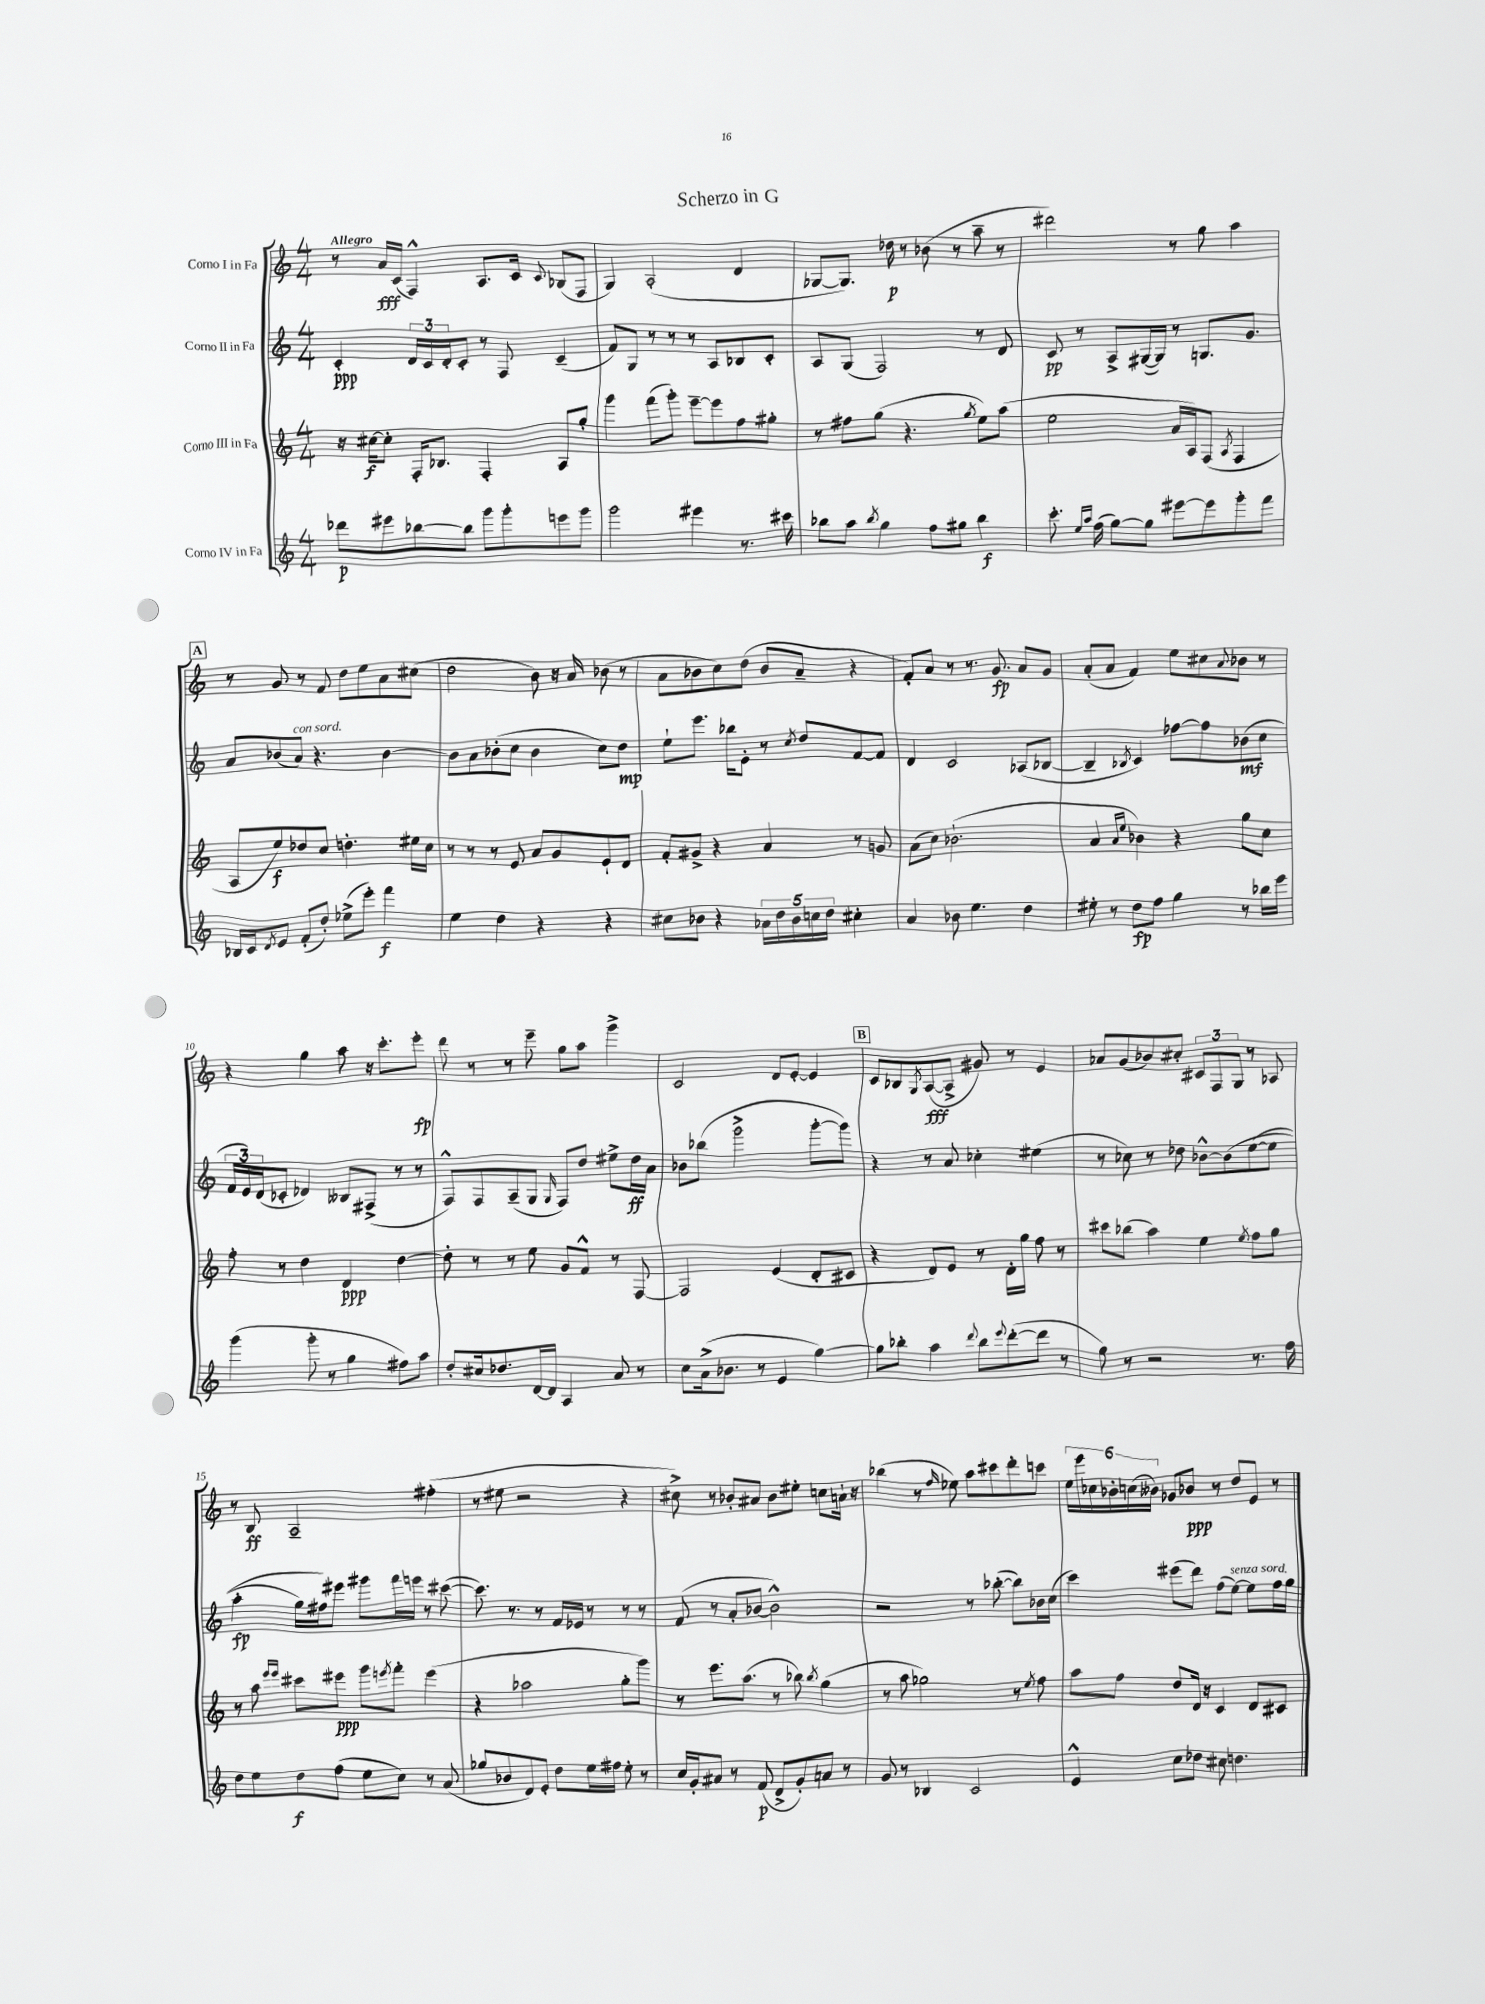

**kern	**dynam	**kern	**dynam	**kern	**dynam	**kern	**dynam
*part4	*part4	*part3	*part3	*part2	*part2	*part1	*part1
*staff4	*staff4	*staff3	*staff3	*staff2	*staff2	*staff1	*staff1
*I"Corno IV in Fa	*	*I"Corno III in Fa	*	*I"Corno II in Fa	*	*I"Corno I in Fa	*
*clefG2	*	*clefG2	*	*clefG2	*	*clefG2	*
*k[]	*	*k[]	*	*k[]	*	*k[]	*
*M4/4	*	*M4/4	*	*M4/4	*	*M4/4	*
=1	=1	=1	=1	=1	=1	=1	=1
!	!	!	!	!	!	!LO:TX:a:B:t=Allegro	!
8ddd-X\L	p	16r	.	4c'/	ppp	8r	.
.	.	[16cc#X\KL	f	.	.	.	.
8eee#X\	.	8cc#'\J]	.	.	.	16a/LL	fff
.	.	.	.	.	.	(16c/JJ	.
[8bb-X\	.	16F'/KL	.	24d/LL	.	4F^^/)	.
.	.	.	.	24c/	.	.	.
.	.	8.B-X/J	.	.	.	.	.
.	.	.	.	24d'/J	.	.	.
8bb-\J]	.	.	.	8c'/J	.	.	.
8ggg\L	.	4F'/	.	8r	.	8.A/L	.
8ggg'\	.	.	.	8F/	.	.	.
.	.	.	.	.	.	16c/Jk	.
.	.	.	.	.	.	8qqc/	.
8eeen\	.	8A/L	.	(4c~/	.	(8B-X/L	.
8ggg\J	.	8gg'/J	.	.	.	8F/J	.
=2	=2	=2	=2	=2	=2	=2	=2
2ggg\	.	4ggg\	.	8f/L)	.	4G/)	.
.	.	.	.	8G/J	.	.	.
.	.	(8fff\L	.	8r	.	(2A'/	.
.	.	8ggg'\J)	.	8r	.	.	.
4eee#X\	.	[8eee~\L	.	8r	.	.	.
.	.	8eee\]	.	8A/L	.	.	.
8.r	.	8ff\	.	8B-X/	.	4d/	.
.	.	8gg#X'\J	.	8c'/J	.	.	.
16ccc#X\	.	.	.	.	.	.	.
=3	=3	=3	=3	=3	=3	=3	=3
8bb-X\L	.	8r	.	8A/L	.	[8G-X/L	.
8aa\J	.	8ff#X\L	.	(8G/J	.	8.G-/J])	.
8qbb-/	.	.	.	.	.	.	.
4gg\	.	(8gg\J	.	2F/)	.	.	.
.	.	.	.	.	.	16dd-X\	p
.	.	4.r	.	.	.	8r	.
8ff\L	.	.	.	.	.	(8b-X\	.
8gg#X\J	.	.	.	.	.	8r	.
.	.	8qgg/	.	.	.	.	.
4bb-\	f	8ee\L)	.	8r	.	8aa~\	.
.	.	(8aa\J	.	8d/	.	8r	.
=4	=4	=4	=4	=4	=4	=4	=4
8.ccc'\	.	2ee\	.	8c/	pp	2ddd#X\)	.
.	.	.	.	8r	.	.	.
16qqee/LL	.	.	.	.	.	.	.
16qqaa/JJ	.	.	.	.	.	.	.
(16ff\	.	.	.	.	.	.	.
[8gg\L)	.	.	.	8A^/L	.	.	.
8gg\J]	.	.	.	([16G#X/L	.	.	.
.	.	.	.	16G#/JJ])	.	.	.
[8eee#X\L	.	16a/LL	.	8r	.	8r	.
.	.	16A/J)	.	.	.	.	.
8eee#\]	.	(8F/J	.	8.Gn/L	.	8gg\	.
.	.	8qA/	.	.	.	.	.
8ggg'\	.	4F/	.	.	.	4aa\	.
.	.	.	.	8.g/J	.	.	.
8fff\J	.	.	.	.	.	.	.
!!LO:LB:g=z
!!LO:REH:place=s1:t=A
=5	=5	=5	=5	=5	=5	=5	=5
16B-X/LL	.	8A/L	.	8a/L	.	8r	.
16c/J	.	.	.	.	.	.	.
8qd/	.	.	.	.	.	.	.
8e/J	.	8ee/)	f	(8b-X/	.	8g/	.
!	!	!	!	!LO:TX:a:i:t=con sord.	!	!	!
(8f'/L	.	8dd-X/	.	8a/J)	.	8r	.
8dd'/J)	.	8cc/J	.	4.r	.	8f/	.
(8ee-X^\L	.	4.ddn'\	.	.	.	8dd\L	.
8eee'\J)	.	.	.	.	.	8ee\	.
4fff\	f	.	.	[4b-\	.	8a\	.
.	.	16ee#X\LL	.	.	.	(8cc#X\J	.
.	.	16cc\JJ	.	.	.	.	.
=6	=6	=6	=6	=6	=6	=6	=6
4ee\	.	8r	.	8b-\L]	.	2dd\	.
.	.	8r	.	8a\	.	.	.
4dd\	.	8r	.	(8b-X'\	.	.	.
.	.	8e/	.	8cc\J	.	.	.
4r	.	8a/L	.	4b-\	.	8b\)	.
.	.	8g/	.	.	.	16r	.
.	.	.	.	.	.	16a/	.
4r	.	8e`/	.	8cc\L)	.	(8b-X\	.
.	.	8d/J	.	8dd\J	mp	8r	.
=7	=7	=7	=7	=7	=7	=7	=7
8cc#X\L	.	8f'/L	.	8ee`\L	.	8a\L	.
8b-X\J	.	8g#X^/J	.	8.eee\J	.	8b-X\	.
4r	.	4r	.	.	.	8cc\)	.
.	.	.	.	16bb-X\KL	.	.	.
.	.	.	.	8e'\J	.	(8dd\J	.
20a-X\LL	.	4a/	.	8r	.	8b-/L	.
20dd\	.	.	.	.	.	.	.
20b-\	.	.	.	.	.	.	.
.	.	.	.	8qcc/	.	.	.
.	.	.	.	8dd/L	.	8a~/J	.
20ccn\	.	.	.	.	.	.	.
20dd\JJ	.	.	.	.	.	.	.
4cc#X'\	.	8r	.	[8f/	.	4r	.
.	.	8gn/	.	8f/J]	.	.	.
=8	=8	=8	=8	=8	=8	=8	=8
4a/	.	(8a\L	.	4d/	.	8f'/L)	.
.	.	8cc\J)	.	.	.	8a/J	.
8b-X\	.	(2.b-X`\	.	2c/	.	8r	.
4.ee\	.	.	.	.	.	8.r	.
.	.	.	.	.	.	8.g/	fp
4dd\	.	.	.	(8A-X/L	.	8a/L	.
.	.	.	.	[8B-X/J	.	8g/J	.
=9	=9	=9	=9	=9	=9	=9	=9
8ee#X'\	.	4a/	.	4B-~/]	.	(8a'/L	.
8r	.	.	.	.	.	8a/J	.
.	.	16qqa/LL	.	.	.	.	.
.	.	16qqee/JJ	.	8qB-X/	.	.	.
8dd\L	fp	4b-X\)	.	4c/)	.	4f/)	.
8ff\J	.	.	.	.	.	.	.
4gg\	.	4r	.	[8ff-X\L	.	8ee\L	.
.	.	.	.	8ff-\]	.	8cc#X\	.
.	.	.	.	.	.	8qqa/	.
8r	.	8gg\L	.	(8b-X\	mf	8b-X\J	.
16bb-X\LL	.	8cc\J	.	8cc\J	.	8r	.
16eee\JJ	.	.	.	.	.	.	.
!!LO:LB:g=z
=10	=10	=10	=10	=10	=10	=10	=10
(4ggg\	.	8ff'\	.	24f/LL	.	4r	.
.	.	.	.	24e/)	.	.	.
.	.	.	.	(24d/J	.	.	.
.	.	8r	.	8c-X'/J	.	.	.
8ggg'\	.	4dd\	.	4d-X/)	.	4gg\	.
8r	.	.	.	.	.	.	.
4gg\	.	4d/	ppp	8B--X/L	.	8aa\	.
.	.	.	.	(8F#X^/J	.	16r	.
.	.	.	.	.	.	8.ccc'\L	.
8ff#X\L)	.	[4dd\	.	8r	.	.	.
8aa\J	.	.	.	8r	.	8eee'\J	fp
=11	=11	=11	=11	=11	=11	=11	=11
8dd'/L	.	8dd'\]	.	8F^^/L)	.	8ddd\	.
16cc#X/k	.	8r	.	8F/	.	8r	.
8.dd-X/	.	.	.	.	.	.	.
.	.	8r	.	(8A~/	.	8r	.
[16d/L	.	8ee\	.	8G/J	.	8eee~\	.
16d/JJ]	.	.	.	.	.	.	.
.	.	.	.	16qqG/	.	.	.
4A/	.	8g/L	.	8F/L)	.	8gg\L	.
.	.	8f^^/J	.	8dd/J	.	8aa\J	.
8a/	.	8r	.	8ee#X^\L	.	4ggg^\	.
8r	.	[8F/	.	16dd\L	ff	.	.
.	.	.	.	16a\JJ	.	.	.
=12	=12	=12	=12	=12	=12	=12	=12
8cc\L	.	2F/]	.	8b-X\L	.	2c/	.
(16a^\k	.	.	.	(8bb-X\J	.	.	.
8.b-X\J	.	.	.	.	.	.	.
.	.	.	.	2ggg^\	.	.	.
8r	.	.	.	.	.	.	.
4e/	.	(4e/	.	.	.	8d/L	.
.	.	.	.	.	.	[8e'/J	.
[4gg\)	.	8d'/L	.	[8ggg'\L	.	4e/]	.
.	.	8c#X/J	.	8ggg\J])	.	.	.
!!LO:REH:place=s1:t=B
=13	=13	=13	=13	=13	=13	=13	=13
8gg\L]	.	4r	.	4r	.	8c/L	.
8bb-X'\J	.	.	.	.	.	8B-X/	.
.	.	.	.	.	.	8qG/	.
4aa\	.	8d/L)	.	8r	.	([8A/	fff
.	.	8e/J	.	8a/	.	8A^/J]	.
8qqddd/	.	.	.	.	.	.	.
8bb-\L	.	8r	.	4cc-X'\	.	8g#X/)	.
8qqeee/	.	.	.	.	.	.	.
([8ddd'\	.	16d'\LL	.	.	.	8r	.
.	.	16gg\JJ	.	.	.	.	.
8ddd\J]	.	8ff\	.	(4ee#X\	.	4e/	.
8r	.	8r	.	.	.	.	.
=14	=14	=14	=14	=14	=14	=14	=14
8gg\)	.	8ccc#X\L	.	8r	.	8a-X/L	.
8r	.	(8bb-X\J	.	8cc-X\)	.	(8g/	.
2r	.	4aa\)	.	8r	.	8b-X/)	.
.	.	.	.	8dd-X\	.	8cc#X'/J	.
.	.	4ee\	.	[8b-X^^\L	.	12c#X/L	.
.	.	.	.	.	.	12F/	.
.	.	.	.	(8b-\]	.	.	.
.	.	.	.	.	.	12G/J	.
.	.	8qee/	.	.	.	.	.
8.r	.	8ff\L	.	([8ee\	.	8r	.
.	.	8gg\J	.	8ee\J]	.	8A-X/	.
16ff\	.	.	.	.	.	.	.
!!LO:LB:g=z
=15	=15	=15	=15	=15	=15	=15	=15
8dd\L	.	8r	.	4aa'\	fp	8r	.
8ee\	.	8aa\	.	.	.	8B/	ff
.	.	16qqeee/LL	.	.	.	.	.
.	.	16qqeee/JJ	.	.	.	.	.
8dd\	f	8ccc#X\L	.	16gg\LL)	.	2A~/	.
.	.	.	.	16ff#X\J)	.	.	.
(8ff\J	.	8eee#X\J	ppp	8eee#X\J	.	.	.
8ee\L	.	8ggg\L	.	8ggg#X\L	.	.	.
.	.	8qeeen/	.	.	.	.	.
8cc\J)	.	8fff'\J	.	16fff\L	.	.	.
.	.	.	.	16eeen\JJ	.	.	.
8r	.	(4eee\	.	8r	.	(4ff#X'\	.
(8a/	.	.	.	([8ccc#X\	.	.	.
=16	=16	=16	=16	=16	=16	=16	=16
8gg-X/L	.	4r	.	8.ccc#\])	.	8r	.
8b-X/	.	.	.	.	.	8ee#X\	.
.	.	.	.	8.r	.	.	.
8d/)	.	2aa-X\	.	.	.	2r	.
8e'/J	.	.	.	8r	.	.	.
8dd\L	.	.	.	16f/LL	.	.	.
.	.	.	.	16e-X/JJ	.	.	.
16ee\L	.	.	.	8r	.	.	.
16ff#X\JJ	.	.	.	.	.	.	.
8ee'\	.	8gg'\L	.	8r	.	4r	.
8r	.	8ggg\J)	.	8r	.	.	.
=17	=17	=17	=17	=17	=17	=17	=17
16cc/LL	.	8r	.	(8f/	.	8cc#X^\)	.
16g'/J	.	.	.	.	.	.	.
8a#X/J	.	8.eee\L	.	8r	.	8r	.
8r	.	.	.	8a'/L	.	8b-X'/L	.
.	.	(8.aa\J	.	.	.	.	.
(8f/	p	.	.	[8b-X/J	.	8a#X/J	.
8d^/L	.	8r	.	2b-^^\])	.	8b-\L	.
8g'/)	.	8bb-X\)	.	.	.	8ee#X'\J	.
.	.	8qbb-/	.	.	.	.	.
8an/J	.	(4gg\	.	.	.	8ccn\L	.
8r	.	.	.	.	.	16an`\Jk	.
.	.	.	.	.	.	16r	.
=18	=18	=18	=18	=18	=18	=18	=18
8g/	.	8r	.	2r	.	(4bb-X\	.
8r	.	8aa\	.	.	.	.	.
4B-X/	.	2gg-X\)	.	.	.	8r	.
.	.	.	.	.	.	16qqff/	.
.	.	.	.	.	.	8ee-X\)	.
2c/	.	.	.	8r	.	8aa\L	.
.	.	.	.	([8bb-X'\	.	8ccc#X\	.
.	.	8r	.	8bb-\L])	.	8ddd'\	.
.	.	8qee/	.	.	.	.	.
.	.	8ff\	.	16b-X\L	.	8cccn\J	.
.	.	.	.	(16cc\JJ	.	.	.
=19	=19	=19	=19	=19	=19	=19	=19
4e^^/	.	8aa\L	.	4ccc\)	.	24ee\LL	.
.	.	.	.	.	.	24eee\	.
.	.	.	.	.	.	24cc-X\	.
.	.	8ff\J	.	.	.	24b-X'\	.
.	.	.	.	.	.	(24ccn\	.
.	.	.	.	.	.	24b--X\JJ)	.
8cc\L	.	8dd/L	.	(8eee#X\L	.	8g-X/L	.
8dd-X\J	.	16d/Jk	.	8ddd\J)	.	8b-X/J	ppp
.	.	16r	.	.	.	.	.
8cc#X\	.	4c/	.	(8ff\L	.	8r	.
!	!	!	!	!LO:TX:a:i:t=senza sord.	!	!	!
4.ddn\	.	.	.	[8ee\J)	.	8dd/L	.
.	.	8d/L	.	8ee\L]	.	8e/J	.
.	.	8c#X/J	.	16ff\L	.	8r	.
.	.	.	.	16gg\JJ	.	.	.
==	==	==	==	==	==	==	==
*-	*-	*-	*-	*-	*-	*-	*-
